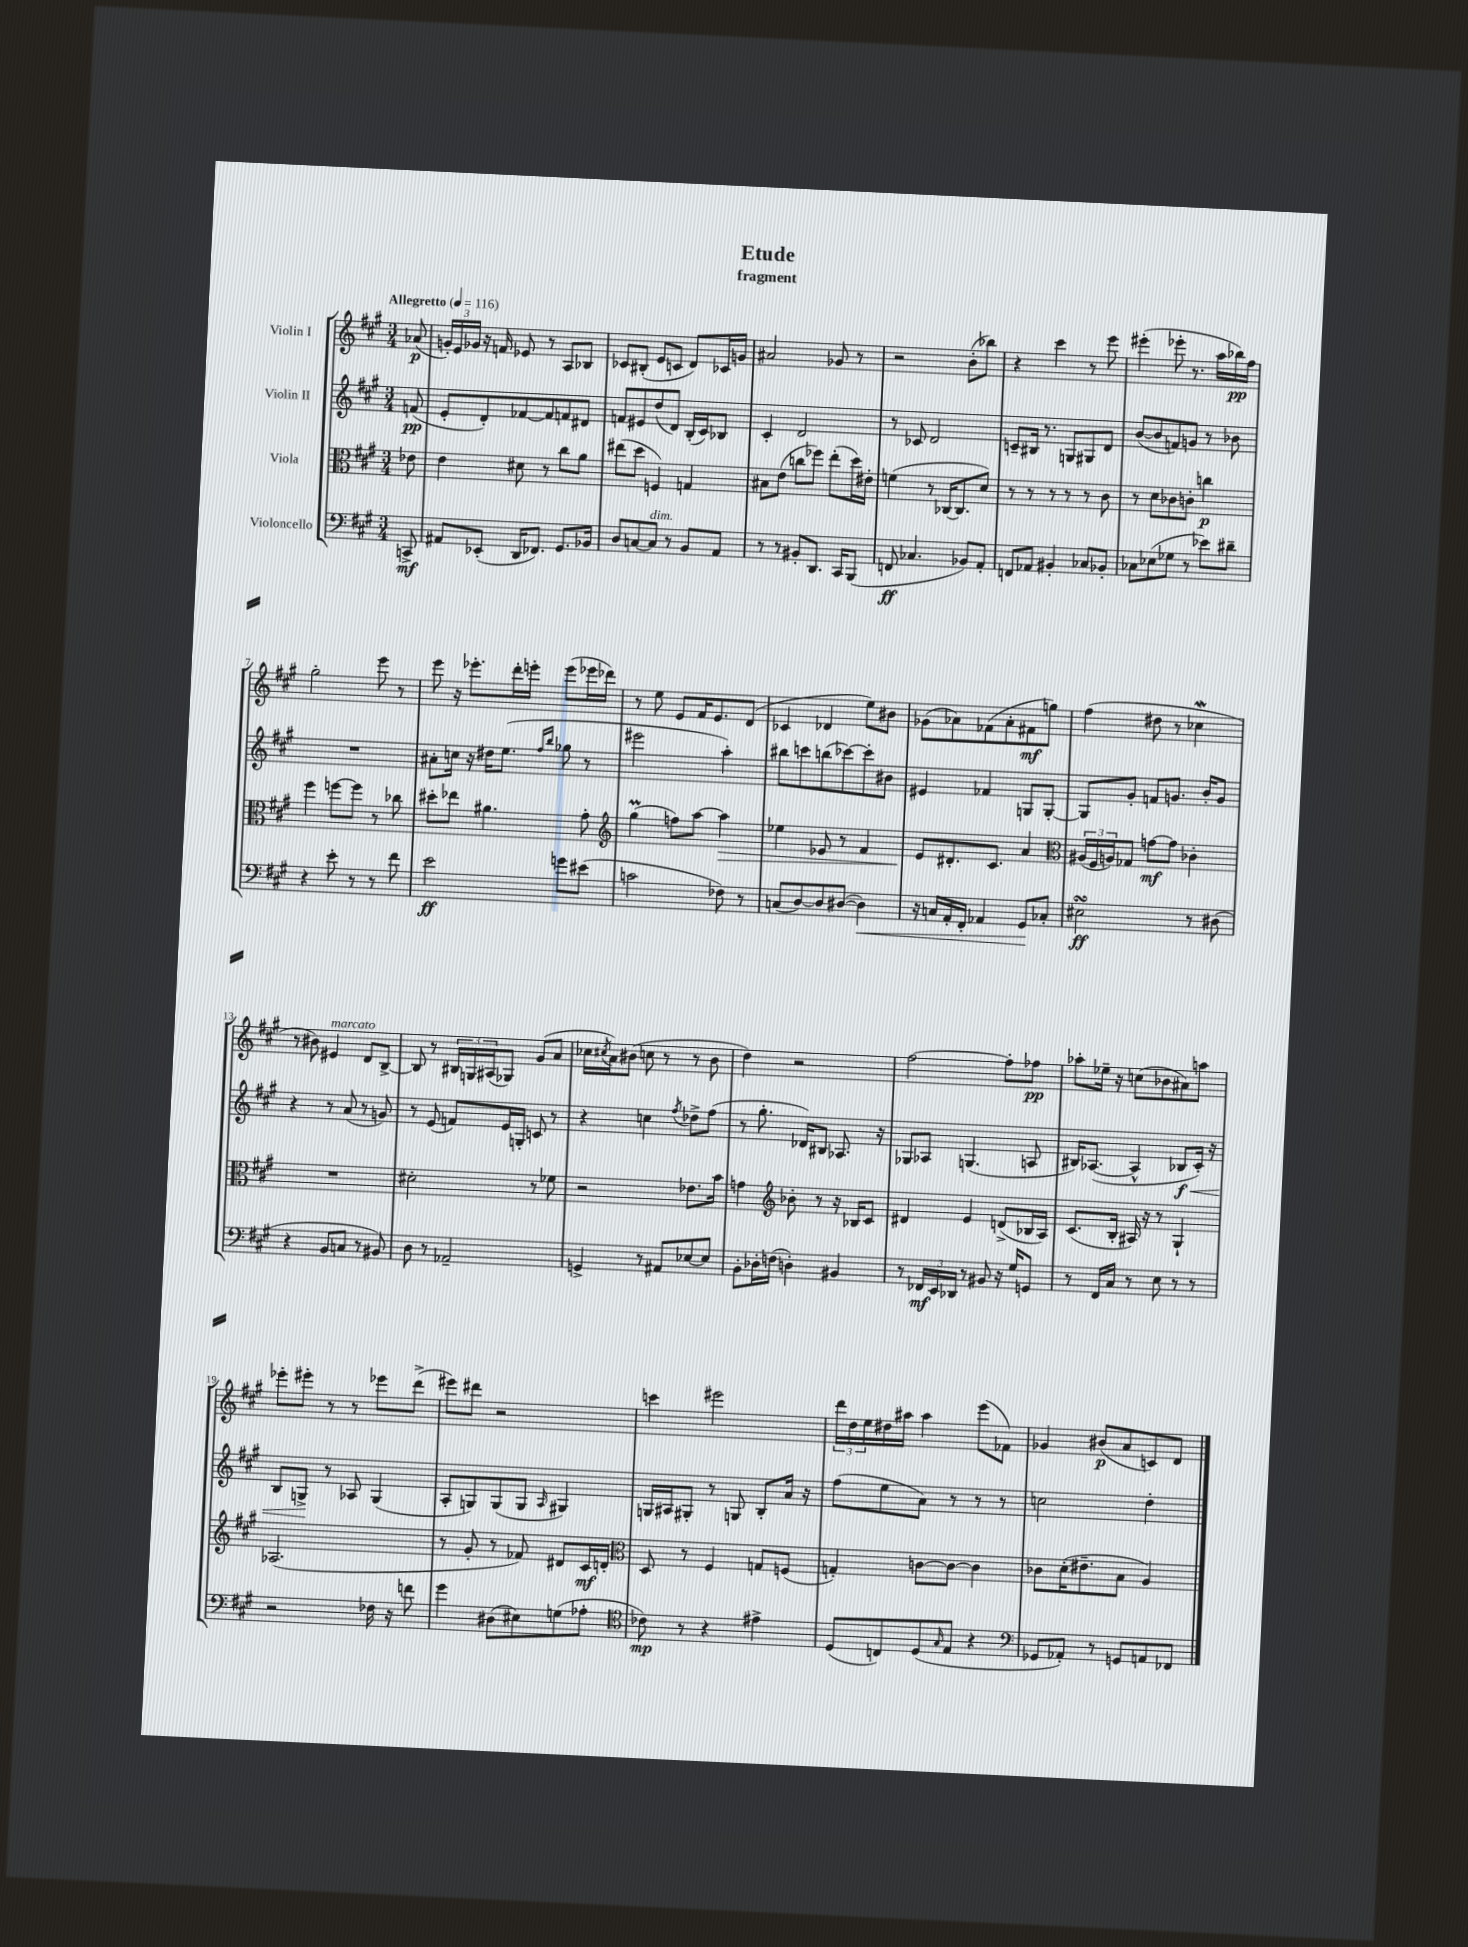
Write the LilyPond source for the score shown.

\header { title = "Etude" subtitle = "fragment" }
<<
\new StaffGroup <<
\new Staff = "s0" \with { instrumentName = "Violin I" } {
    \clef treble \key a \major \numericTimeSignature \time 3/4 \partial 8 \tempo "Allegretto" 4 = 116
    aes'8\p( |
    \tuplet 3/2 { g'16-.) e'16 ges'16 } r16 f'16 ees'8 r8 a8 bes8 |
    ces'8 bis8-.( e'8 c'8 d'8) ces'16 g'16 |
    ais'2 ges'8 r8 |
    r2 b'8-.( bes''8) |
    r4 cis'''4 r8 e'''8 |
    eis'''4-.( ees'''8-. r8. a''16 bes''16\pp) fis''16 |
    gis''2-. e'''8 r8 |
    e'''8 r16 ees'''8.-. d'''16-. e'''16-. e'''8( ees'''16 des'''16) |
    r8 e''8 e'8 fis'16 e'8. d'8( |
    ces'4 des'4 e''8) bis'8 |
    ges'8( aes'8) fes'8( aes'8-. fis'8\mf g''8) |
    fis''4( dis''8 r8 ces''4\mordent |
    r8 bis'8) eis'4^\markup { \italic "marcato" } d'8 b8~-> |
    b8 r8 \tuplet 3/2 { bis16 g16 ais16( } ges8) gis'8( a'8 |
    ces''16 \acciaccatura { cis''8 } a'16) bis'8( c''8 r8 r8 bis'8 |
    d''4) r2 |
    fis''2~ fis''8-. fes''8\pp |
    aes''8-. ees''16-- r16 c''8( bes'8 ais'8) a''8 |
    ees'''8-. eis'''8-. r8 r8 ees'''8 d'''8->( |
    eis'''8) dis'''8 r2 |
    c'''4 eis'''2 |
    \tuplet 3/2 { d'''16 d''16 e''16 } dis''16 ais''16 ais''4 e'''8( fes'8) |
    ges'4 bis'8\p( a'8 c'8) d'8 \bar "|." |
}
\new Staff = "s1" \with { instrumentName = "Violin II" } {
    \clef treble \key a \major \numericTimeSignature \time 3/4 \partial 8
    f'8\pp( |
    e'8-. d'8-.) fes'8~ fes'8 f'8 dis'8 |
    f'8 eis'8 d''8( d'8) b16-.( cis'16) bes8 |
    cis'4-. d'2 |
    r8 ces'8 d'2 |
    c'8-- bis16 r8. g8 gis8 d'8 |
    b'8~( b'8 f'8) g'8 r8 bes'8 |
    R2. |
    ais'8-. c''16 r16 dis''16 e''8.( \grace { fis''16 b''16 } ges''8 r8 |
    eis'''2 a''4-.) |
    bis''8 c'''8 b''8( ces'''8~) ces'''8-. bis'8 |
    eis'4 fes'4 g8 g8~-. |
    g8 gis'8-. f'8 g'8. b'16-. g'8 |
    r4 r8 a'8( r8 g'8) |
    r8 e'8( f'8) e'16 g16-. c'8 r8 |
    r4 c''4 \acciaccatura { fis''8 } des''8-> fis''8( |
    r8 gis''8.-. des'16) bis8 aes8. r16 |
    ges8 aes8 g4.( a8 |
    bis16) aes8.~( aes4-^ bes8\f\< cis'16-.) r16 |
    b8 g8->\! r8 aes8 g4( |
    a8-. g8) g8( g8 \grace { a16 } gis4) |
    g16 ais16 gis8-. r8 g8 b8-. a'16 r16 |
    fis''8( e''8 a'8) r8 r8 r8 |
    c''2 d''4-. \bar "|." |
}
\new Staff = "s2" \with { instrumentName = "Viola" } {
    \clef alto \key a \major \numericTimeSignature \time 3/4 \partial 8
    ees'8 |
    e'4 dis'8 r8 cis''8 a'8 |
    eis''8( d''8 f4) g4 |
    bis8 e'8( c''8 fes''8) e''8-.( d''16) eis'16-. |
    f'4( r8 ces16~ ces8. d'8) |
    r8 r8 r8 r8 r8 cis'8 |
    r8 d'8 ces'8 c'8-. c''4\p |
    fis''4 f''8~ f''8 r8 ces''8 |
    dis''8-. ees''8 ais'4. gis'8-. |
    \clef treble gis''4\prall( f''8) a''8~ a''4\> |
    ees''4 ees'8 r8 fis'4 |
    e'8\! dis'8.-. cis'8. a'4 |
    \clef alto \tuplet 3/2 { ais16( fis16 a16) } ges8 g'8~\mf g'8 ces'4-. |
    R2. |
    dis'2-. r8 fes'8 |
    r2 ees'8. b'16 |
    g'4 \clef treble bes'8-. r8 r16 bes16 cis'8 |
    dis'4 e'4 d'8->( bes16 a16) |
    cis'8.( b16-. ais16) r16 r8 gis4-! |
    aes2.( |
    r8 gis'8-. r8 fes'8) dis'8 cis'16\mf d'16-. |
    \clef alto d8 r8 fis4 g8 f8( |
    g4-.) c'8~ c'8~ c'4 |
    ces'8 d'16-.( eis'8.-- b8 a4) \bar "|." |
}
\new Staff = "s3" \with { instrumentName = "Violoncello" } {
    \clef bass \key a \major \numericTimeSignature \time 3/4 \partial 8
    c,8->\mf |
    ais,8 ees,8-.( d,16 fes,8.) gis,8. bes,16 |
    d8 c8~ c8^\markup { \italic "dim." } r8 b,8 a,8 |
    r8 r8 bis,8-. d,8. cis,16 b,,8( |
    f,8\ff ces4. bes,8) a,8-. |
    f,8 aes,8 bis,4-. ces8 bes,8-. |
    ces8 ees8( ges8 r8 ees'8) dis'8-- |
    r4 e'8-. r8 r8 fis'8 |
    e'2\ff g'8 eis'8( |
    c'2 fes8) r8 |
    c8( d8~) d8 dis8~( dis4\<) |
    r16 c16 a,16-. fis,16-. aes,4 gis,8\! ces8-. |
    eis2\turn\ff r8 dis8( |
    r4 b,8 c8 r8 bis,8) |
    d8 r8 aes,2-- |
    g,4-> r8 ais,8 ees8~ ees8 |
    b,8-. des16-. f16( d4-.) bis,4 |
    r8 \tuplet 3/2 { fes,16\mf e,16 des,16 } r8 bis,8 r16 gis16 g,8 |
    r8 fis,16 cis16 r8 e8 r8 r8 |
    r2 fes16 r16 f'8 |
    gis'4 dis8( eis8) g8( aes8-. |
    \clef tenor ces'8\mp) r8 r4 eis'4-> |
    d8( c8) d8( \grace { gis16 } e8 r4 |
    \clef bass ges,8 aes,8-.) r8 g,8 a,8 fes,8 \bar "|." |
}
>>
>>
